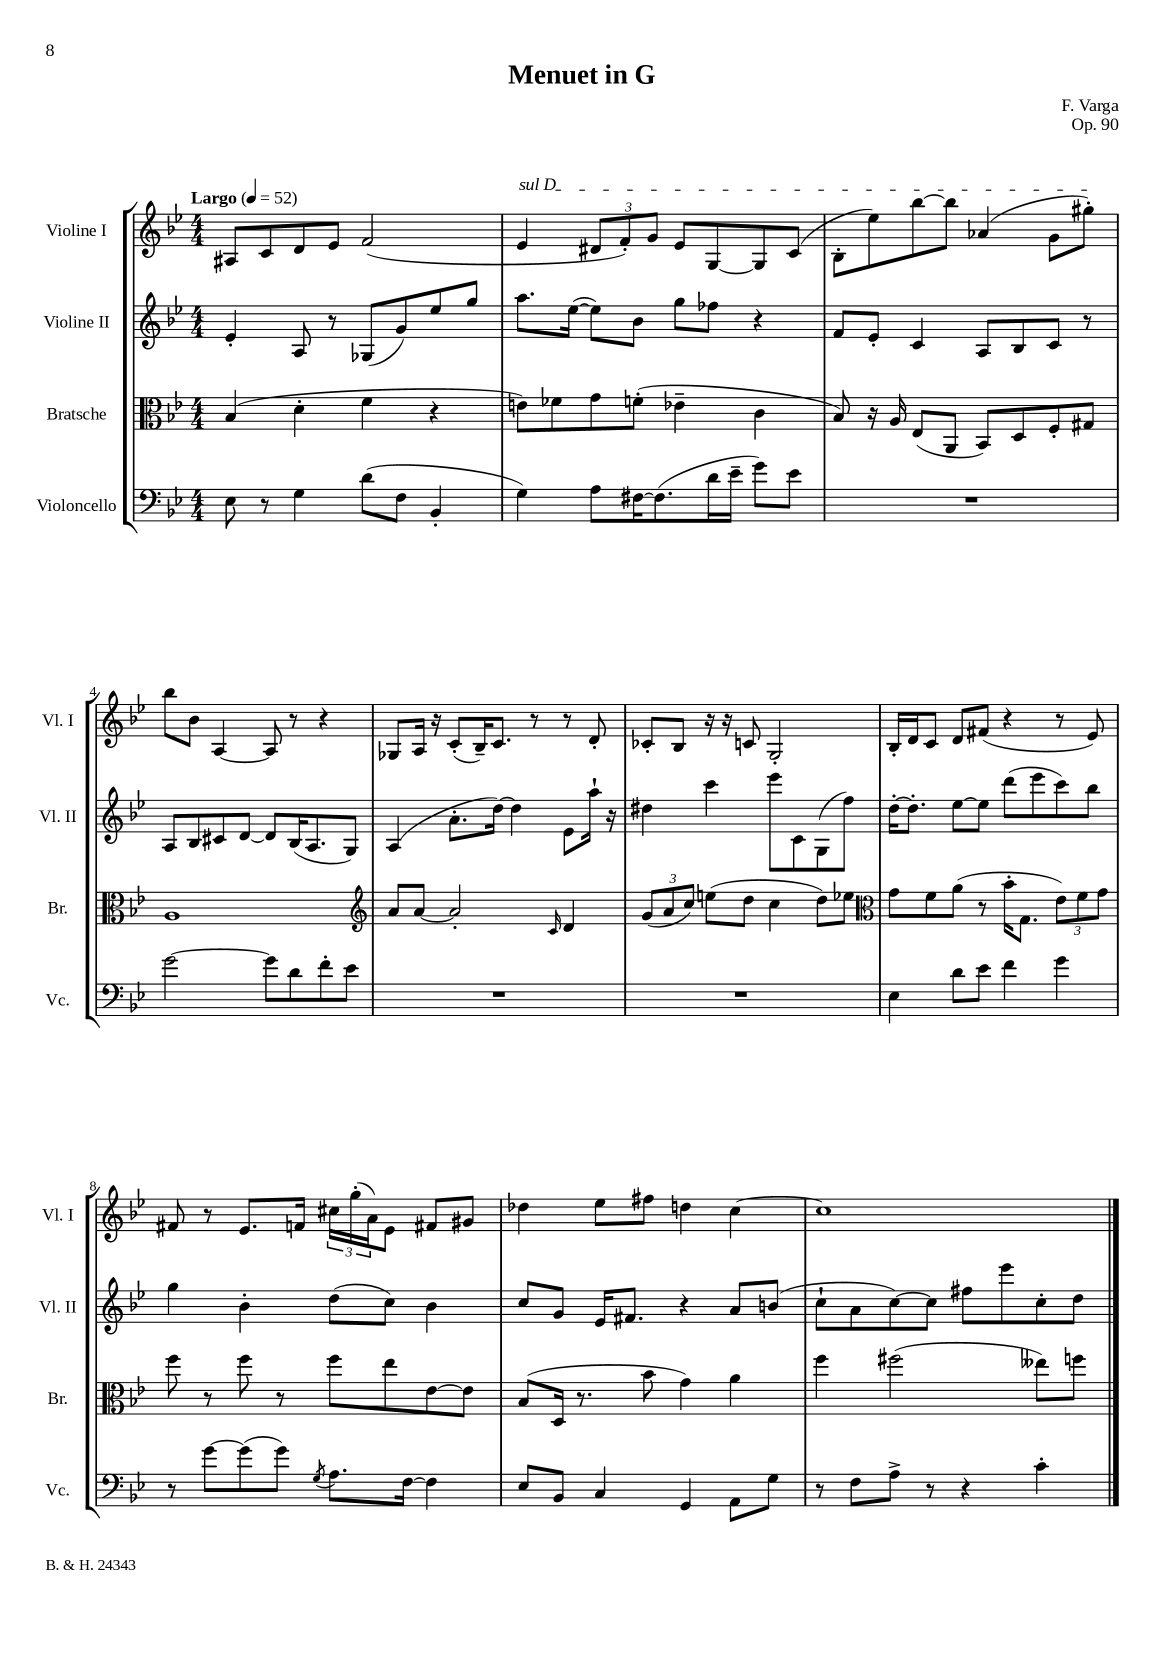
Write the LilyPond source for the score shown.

\header { title = "Menuet in G" composer = "F. Varga" opus = "Op. 90" }
<<
\new StaffGroup <<
\new Staff = "s0" \with { instrumentName = "Violine I" shortInstrumentName = "Vl. I" } {
    \clef treble \key bes \major \numericTimeSignature \time 4/4 \tempo "Largo" 4 = 52
    ais8 c'8 d'8 ees'8 f'2( |
    \once \override TextSpanner.bound-details.left.text = \markup { \italic "sul D" } ees'4\startTextSpan \tuplet 3/2 { dis'8 f'8-.) g'8 } ees'8 g8~ g8 c'8( |
    bes8-. ees''8) bes''8~ bes''8 aes'4( g'8 gis''8-.\stopTextSpan) |
    bes''8 bes'8 a4~ a8 r8 r4 |
    ges8 a16 r16 c'8-.( bes16--) c'8. r8 r8 d'8-. |
    ces'8-. bes8 r16 r16 c'8 g2-. |
    bes16-. d'16 c'8 d'8 fis'8( r4 r8 ees'8) |
    fis'8 r8 ees'8. f'16 \tuplet 3/2 { cis''16 g''16-.( a'16) } ees'8 fis'8 gis'8 |
    des''4 ees''8 fis''8 d''4 c''4~ |
    c''1 \bar "|." |
}
\new Staff = "s1" \with { instrumentName = "Violine II" shortInstrumentName = "Vl. II" } {
    \clef treble \key bes \major \numericTimeSignature \time 4/4
    ees'4-. a8 r8 ges8( g'8) ees''8 g''8 |
    a''8. ees''16~( ees''8) bes'8 g''8 fes''8 r4 |
    f'8 ees'8-. c'4 a8 bes8 c'8 r8 |
    a8 bes8 cis'8 d'8~ d'8 bes16( a8. g8) |
    a4( a'8.-. d''16~) d''4 ees'8 a''16-! r16 |
    dis''4 c'''4 ees'''8 c'8 g8( f''8) |
    d''16~-. d''8.-. ees''8~ ees''8 d'''8( ees'''8 c'''8) bes''8 |
    g''4 bes'4-. d''8( c''8) bes'4 |
    c''8 g'8 ees'16 fis'8. r4 a'8 b'8( |
    c''8-! a'8 c''8~) c''8 fis''8 ees'''8 c''8-. d''8 \bar "|." |
}
\new Staff = "s2" \with { instrumentName = "Bratsche" shortInstrumentName = "Br." } {
    \clef alto \key bes \major \numericTimeSignature \time 4/4
    bes4( d'4-. f'4 r4 |
    e'8) fes'8 g'8 f'8-.( ees'4-- c'4 |
    bes8) r16 a16 ees8( a,8 bes,8) d8 f8-. gis8 |
    a1 |
    \clef treble a'8 a'8~ a'2-. \grace { c'16 } d'4 |
    \tuplet 3/2 { g'8( a'8 c''8) } e''8( d''8 c''4 d''8) ees''8 |
    \clef alto g'8 f'8 a'8( r8 bes'16-. g8. \tuplet 3/2 { ees'8) f'8 g'8 } |
    f''8 r8 f''8 r8 f''8 ees''8 ees'8~ ees'8 |
    bes8( d16 r8. bes'8 g'4) a'4 |
    f''4 fis''2( eeses''8) f''8 \bar "|." |
}
\new Staff = "s3" \with { instrumentName = "Violoncello" shortInstrumentName = "Vc." } {
    \clef bass \key bes \major \numericTimeSignature \time 4/4
    ees8 r8 g4 d'8( f8 bes,4-. |
    g4) a8 fis16~ fis8.( d'16 ees'16-- g'8) ees'8 |
    R1 |
    g'2~ g'8 d'8 f'8-. ees'8 |
    R1 |
    R1 |
    ees4 d'8 ees'8 f'4 g'4 |
    r8 g'8~ g'8( g'8) \acciaccatura { g8 } a8. f16~ f4 |
    ees8 bes,8 c4 g,4 a,8 g8 |
    r8 f8 a8-> r8 r4 c'4-. \bar "|." |
}
>>
>>
